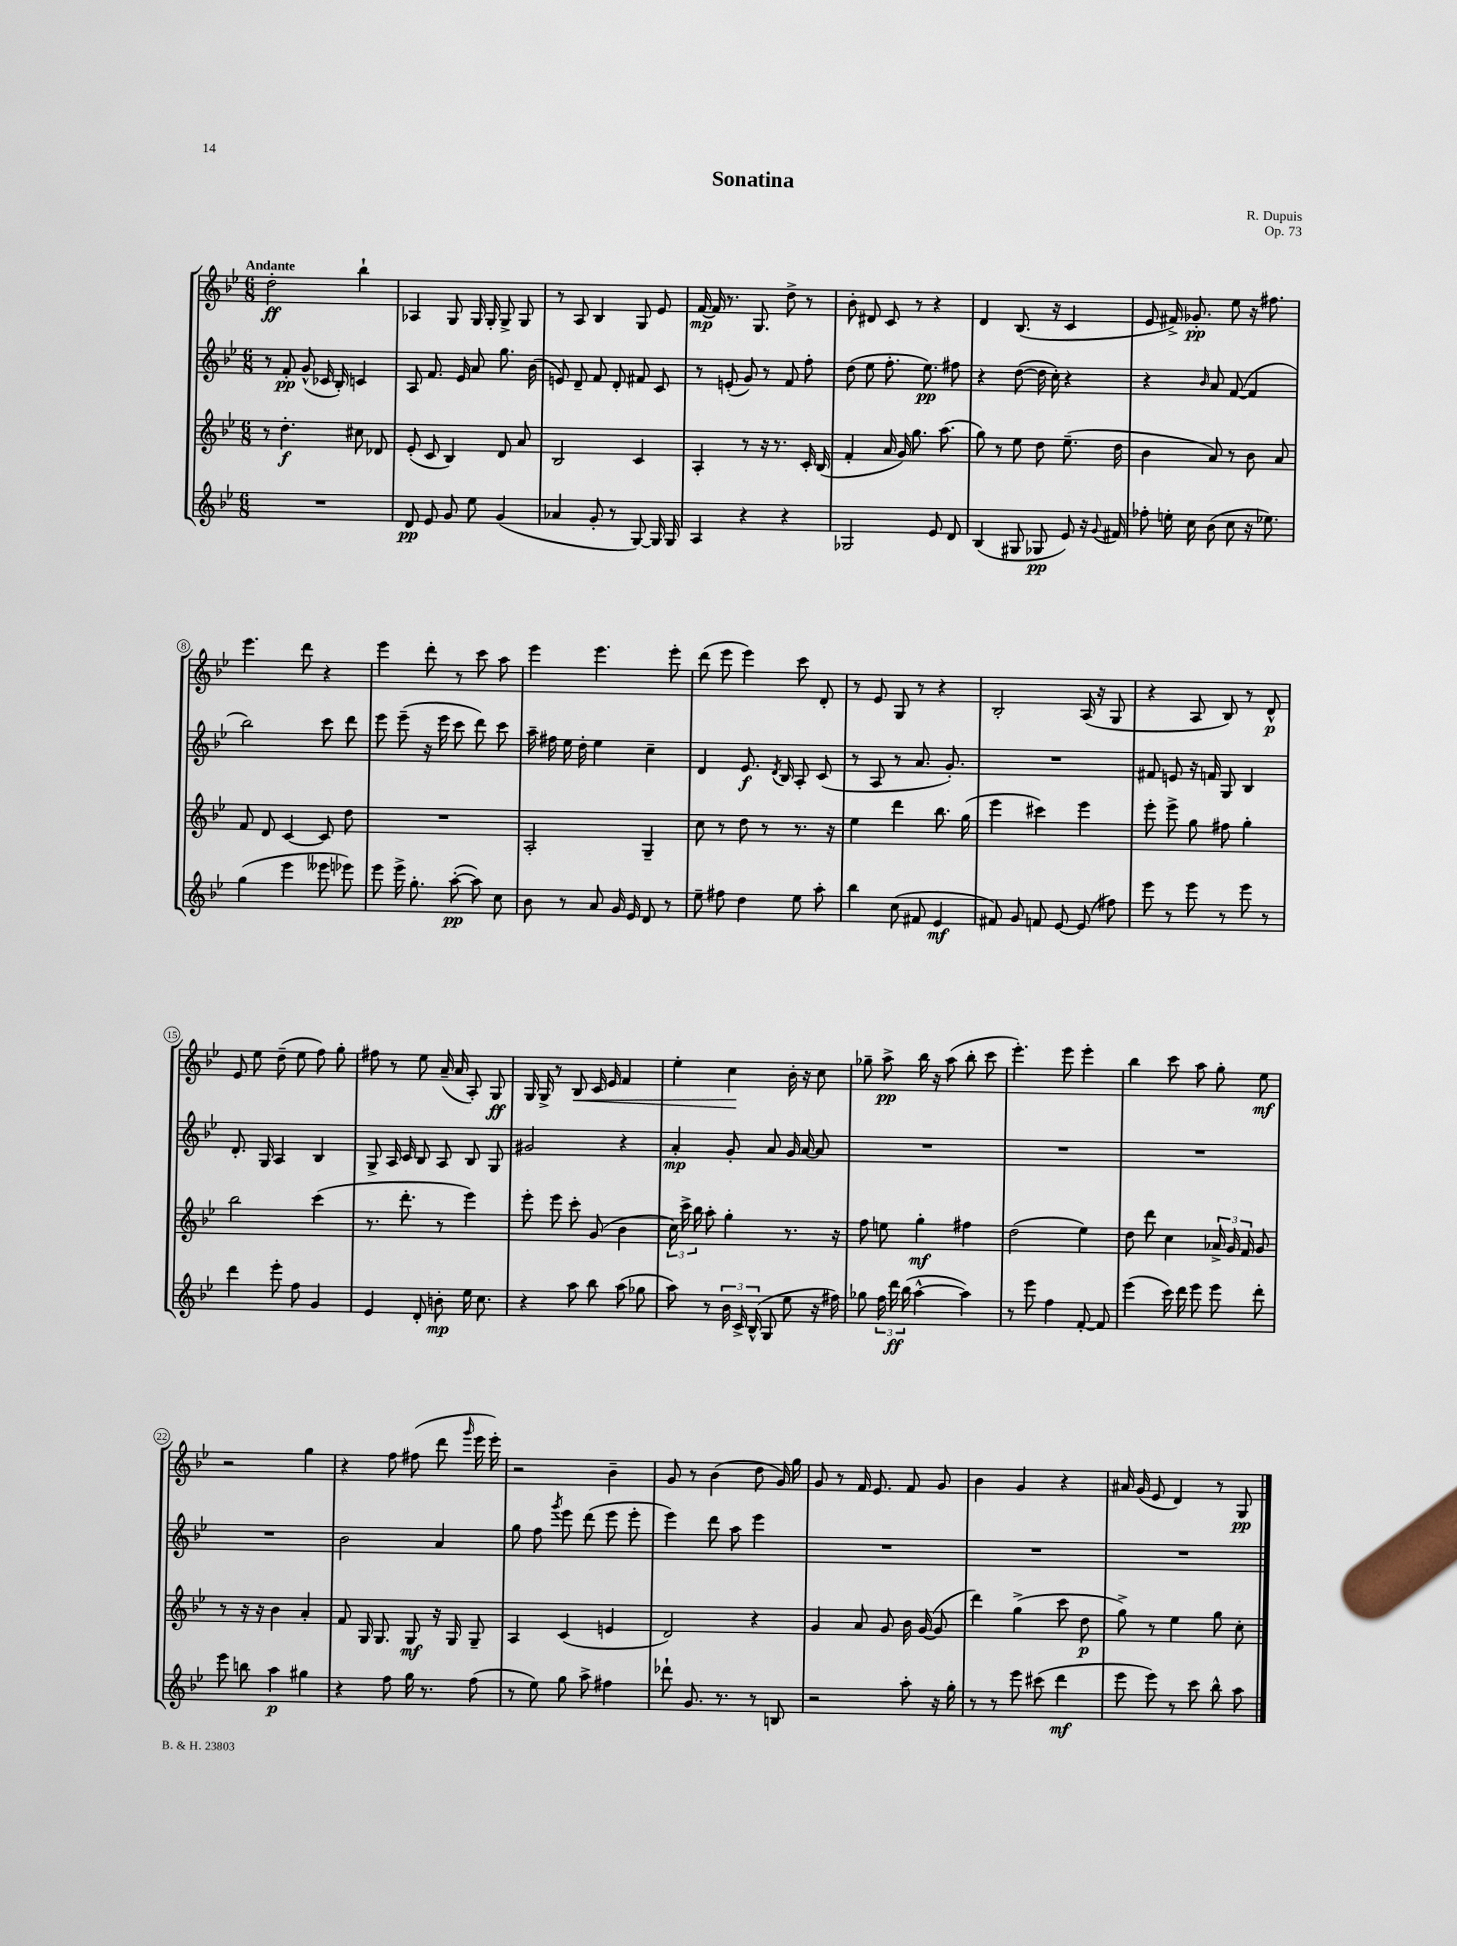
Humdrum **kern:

**kern	**kern	**kern	**kern
*staff4	*staff3	*staff2	*staff1
*clefG2	*clefG2	*clefG2	*clefG2
*k[b-e-]	*k[b-e-]	*k[b-e-]	*k[b-e-]
*M6/8	*M6/8	*M6/8	*M6/8
2.r	8r	8r	2dd'
.	4.dd'	8f'	.
.	.	(8g^^	.
.	.	16c-	.
.	.	16B-')	.
.	8cc#	4c	4bb-`
.	8d-	.	.
=	=	=	=
8d	(8e-'	8A	4A-
8e-	8c	8.f	.
8g	4B-)	.	8G
.	.	16e-	.
8ee-	.	8a	16G
.	.	.	16G'
(4g	8d	8.gg	8G^
.	8a	.	8G
.	.	(16b-	.
=	=	=	=
4a-	2B-	8e)	8r
.	.	8d~	8A
8g'	.	8f	4B-
8r	.	8d'	.
[8G)	4c	8f#	8G
16G]	.	8c	8e-
16G	.	.	.
=	=	=	=
4A	4A'	8r	[16f
.	.	.	16f]
.	.	(8e'	8.r
4r	8r	8g)	.
.	.	.	8.G
.	16r	8r	.
.	8.r	.	.
4r	.	8f	8dd^
.	16c'	8ff'	8r
.	(16B-	.	.
=	=	=	=
2G-	4f'	(8dd	8b-'
.	.	8ee-	8d#
.	16a	8.ff'	8c
.	16g)	.	.
.	8.gg	.	8r
.	.	8.ee-)	.
8e-	.	.	4r
.	(8.aa	.	.
8d	.	8ff#	.
=	=	=	=
(4B-	8gg)	4r	4d
.	8r	.	.
8G#	8ee-	([8dd	(8.B-
8G-	8dd	16dd]	.
.	.	16cc')	16r
8e-)	(8.ee-~	4r	4c
16r	.	.	.
8qqg	.	.	.
16f#	16dd	.	.
=	=	=	=
8ff-'	4b-	4r	8e-
16ee'	.	.	16f#^)
16cc	.	.	8.g-'
.	.	16qqb-	.
(8b-	8a)	8a	.
8cc	8r	([8f	8ee-
16r	8b-	4f]	16r
8.ee-)	.	.	8.ff#
.	8a	.	.
=	=	=	=
(4gg	8f	2bb-)	4.eee-
.	8d	.	.
4eee-	[4c	.	.
.	.	.	8ddd
8eee--	8c]	8ccc	4r
8eee-)	8dd	8ddd	.
=	=	=	=
8eee-	2.r	8eee-	4eee-
16eee-^	.	(8eee-~	.
8.gg'	.	.	.
.	.	16r	8ddd'
.	.	16eee-	.
([8aa'	.	8ccc	8r
8aa])	.	8ddd)	8ccc
8cc	.	8ccc	8aa
=	=	=	=
8b-	2A'	16aa~	4eee-
.	.	16ff#	.
8r	.	16ee-	.
.	.	16dd'	.
8a	.	4ee-	4.eee-
16g	.	.	.
16e-	.	.	.
8d	4G~	4cc~	.
8r	.	.	8eee-'
=	=	=	=
8ee-~	8cc	4d	(8ddd
8ff#	8r	.	8eee-
4dd	8dd	8.e-	4eee-)
.	8r	.	.
.	.	8qd	.
.	.	16B-	.
8ee-	8.r	8A'	8ccc
8aa'	.	(8c	8d'
.	16r	.	.
=	=	=	=
4bb-	4ee-	8r	8r
.	.	8A	8e-
(8cc	4ddd	8r	8G
8f#	.	8.a	8r
4e-	8.bb-	.	4r
.	.	8.g')	.
.	(16gg	.	.
=	=	=	=
8f#)	4eee-	2.r	2B-'
8g	.	.	.
8f	4ccc#)	.	.
[8e-	.	.	.
(8e-]	4eee-	.	(16A
.	.	.	16r
8ff#)	.	.	8G
=	=	=	=
8eee-	8eee-'	8f#	4r
8r	8eee-^	8e	.
8eee-	8gg	16r	8A
.	.	16f	.
8r	8ff#	8G	8B-)
8eee-	4gg'	4B-	8r
8r	.	.	8d^^
=	=	=	=
4ddd	2bb-	8.d'	8e-
.	.	.	8ee-
.	.	16G	.
8eee-'	.	4A	(8dd~
8ff	.	.	8ee-
4g	(4ccc	4B-	8ff)
.	.	.	8gg'
=	=	=	=
4e-	8.r	8G^	8ff#
.	.	16A	8r
.	8.ddd'	16c	.
8d'	.	8B-	8ee-
8b'	8r	8A	(16a~
.	.	.	16a
16ee-	4eee-)	8B-	8A')
8.cc	.	.	.
.	.	8G	8G
=	=	=	=
4r	8eee-'	2g#	16G
.	.	.	16G^
.	8eee-	.	8r
8aa	8ccc'	.	8B-
8bb-	(8g	.	16c
.	.	.	16e-
(8aa	4b-	4r	4f
8gg-	.	.	.
=	=	=	=
8aa)	24cc)	4a'	4ee-'
.	24ccc^	.	.
.	24bb-	.	.
8r	8aa'	.	.
24b-	4gg'	8g'	4cc
24c^	.	.	.
(24B-^^	.	.	.
8G	.	8a	.
8ee-	8.r	16g	16b-'
.	.	[16a	16r
16r	.	8a]	8cc
16ff#)	16r	.	.
=	=	=	=
8gg-	8ff	2.r	8gg-~
24ff	8ee	.	8aa^
24ddd	.	.	.
(24bb-	.	.	.
[4aa^^	4gg'	.	16bb-
.	.	.	16r
.	.	.	(8aa
4aa])	4ff#	.	8bb-'
.	.	.	8ccc
=	=	=	=
8r	(2dd	2.r	4.eee-')
8eee-	.	.	.
4ff	.	.	.
.	.	.	8eee-
[8f'	4ee-)	.	4eee-'
8f]	.	.	.
=	=	=	=
(4eee-	8dd	2.r	4bb-
.	8ddd	.	.
16ccc)	4cc	.	8ccc
16ddd	.	.	.
8eee-	.	.	8aa
8eee-	24a-^	.	8gg'
.	24g	.	.
.	24f	.	.
8ddd'	8g	.	8ee-
=	=	=	=
8eee-	8r	2.r	2r
8bb	16r	.	.
.	16r	.	.
4aa	4b-	.	.
4gg#	4a'	.	4gg
=	=	=	=
4r	8f	2b-	4r
.	16G	.	.
.	8.G	.	.
8ff	.	.	8ff
16gg	8G	.	(8ff#
8.r	.	.	.
.	16r	4a	8ddd
.	16G	.	.
.	.	.	16qqggg
(8ff	8G~	.	16eee-
.	.	.	16eee-')
=	=	=	=
8r	4A	8gg	2r
8ee-)	.	8ff	.
.	.	8qggg	.
8gg	(4c	8eee-	.
8aa^	.	(8ddd	.
4ff#	4e	8eee-	4b-~
.	.	8eee-'	.
=	=	=	=
8ddd-`	2d)	4eee-)	8g
8.g	.	.	8r
.	.	8ddd	(4b-
8.r	.	.	.
.	.	8aa	.
8r	4r	4eee-	8dd
8B	.	.	16g)
.	.	.	16gg
=	=	=	=
2r	4g	2.r	8g
.	.	.	8r
.	8a	.	16f
.	.	.	8.e-
.	8g	.	.
8aa'	16b-	.	8f
.	([16g	.	.
16r	8g]	.	8g
16gg'	.	.	.
=	=	=	=
8r	4ddd)	2.r	4b-
8r	.	.	.
8eee-	(4gg^	.	4g
(8ccc#	.	.	.
4ddd	8ccc	.	4r
.	8dd	.	.
=	=	=	=
8eee-	8gg^)	2.r	16a#
.	.	.	(16g
8eee-)	8r	.	8e-
8r	4ee-	.	4d)
8ccc	.	.	.
8bb-^^	8gg	.	8r
8aa	8cc'	.	8G
==	==	==	==
*-	*-	*-	*-
